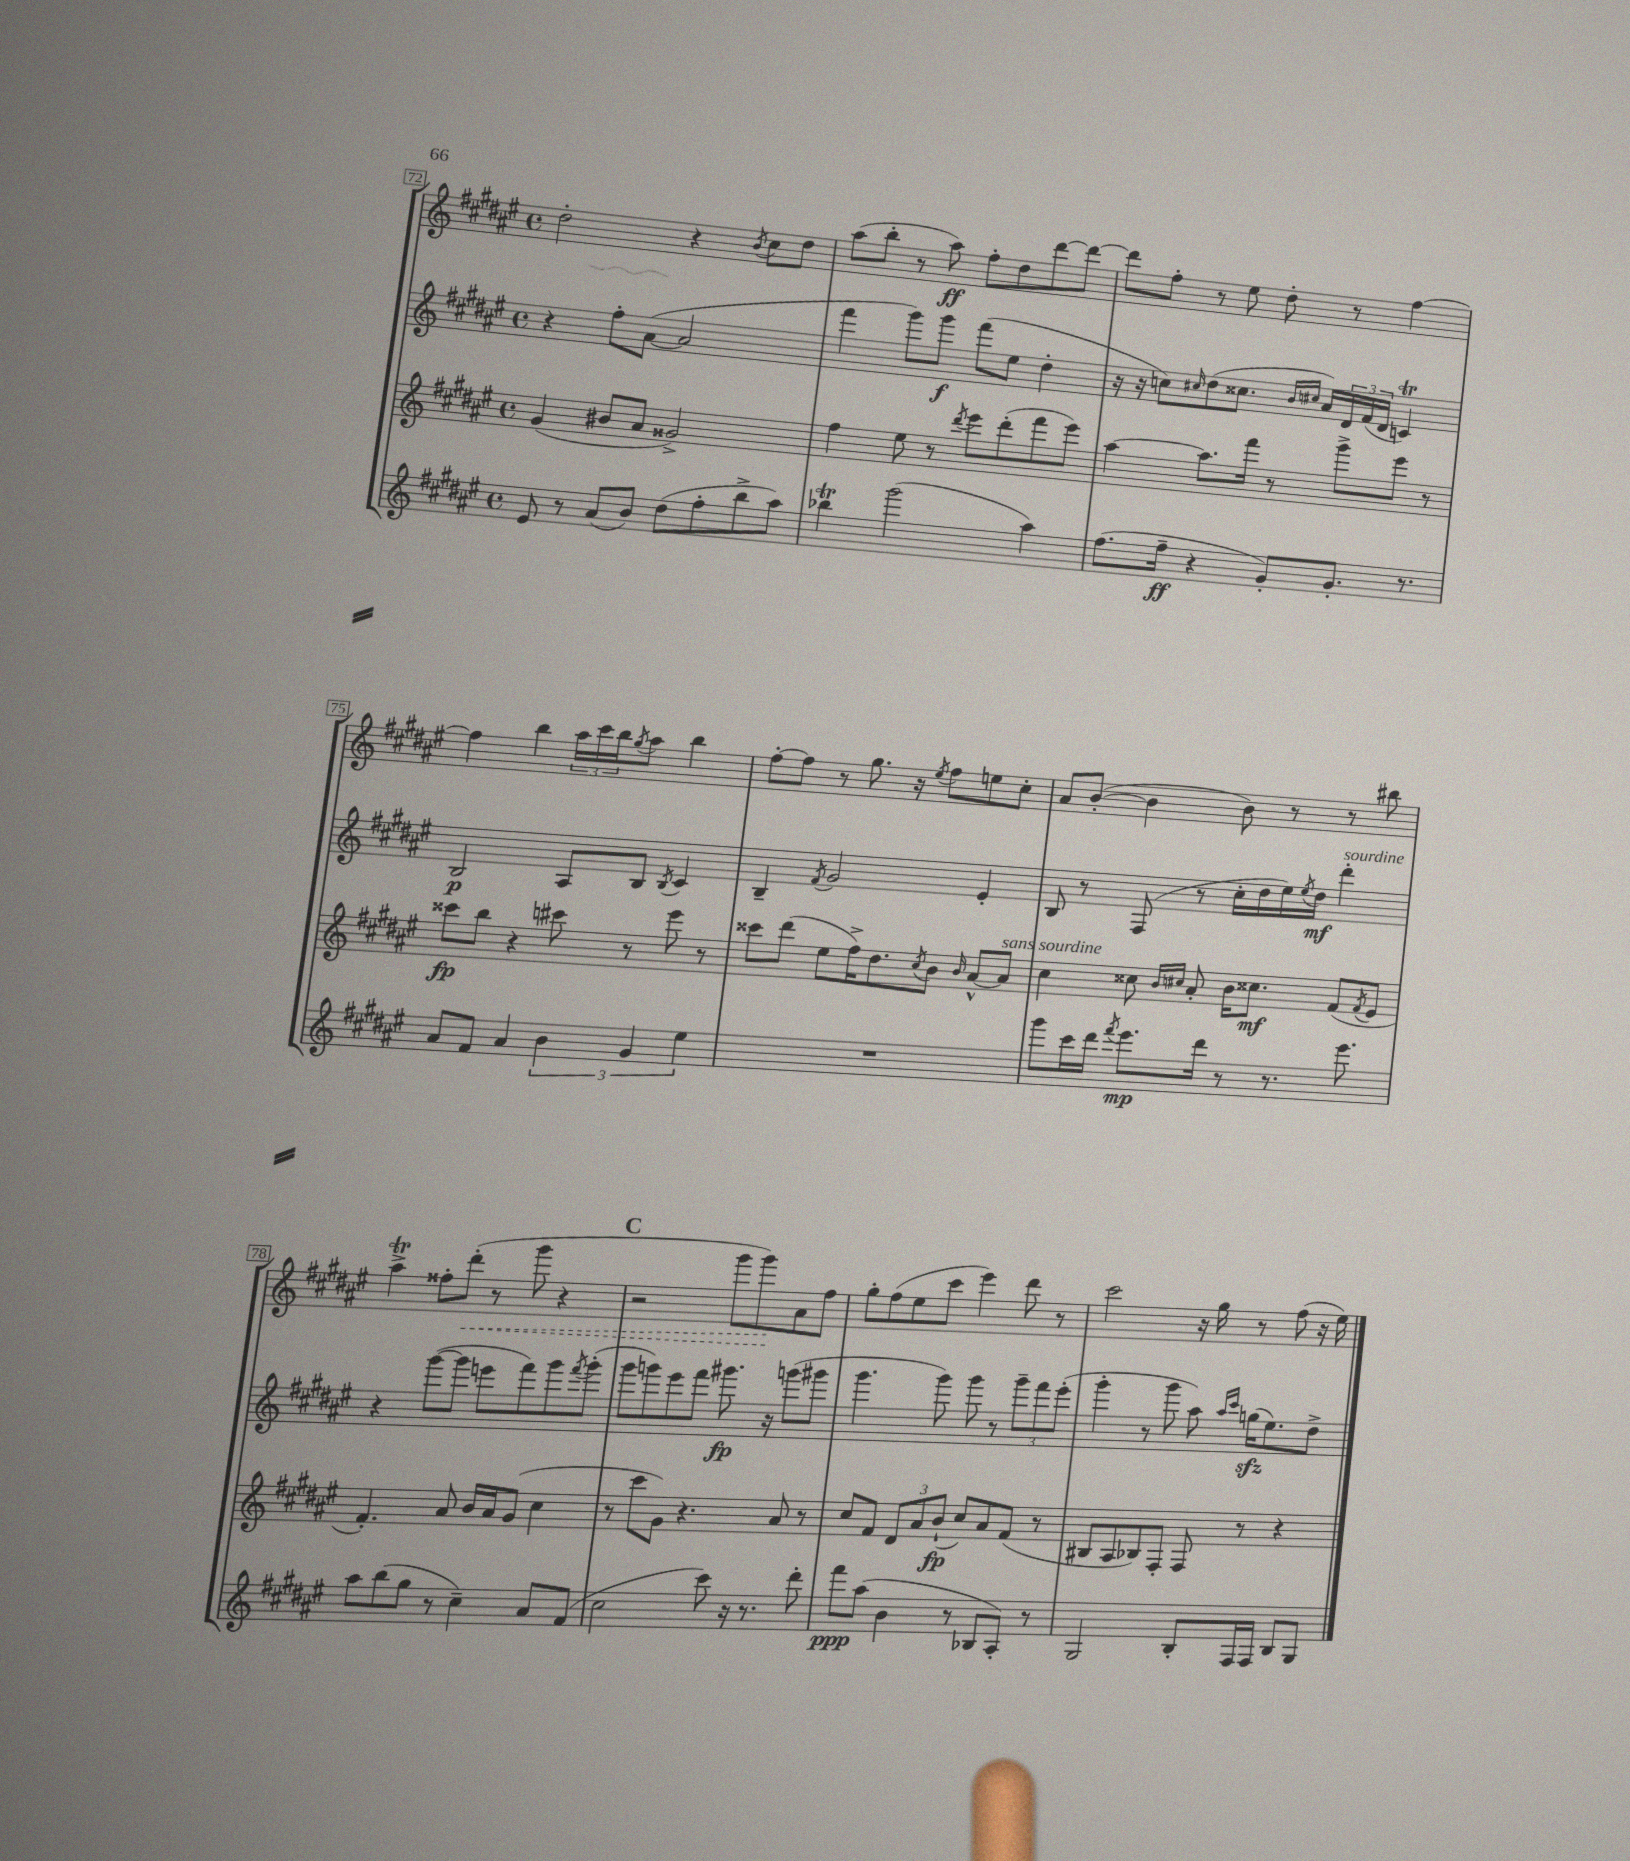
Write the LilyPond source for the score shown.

<<
\new StaffGroup <<
\new Staff = "s0" {
    \clef treble \key fis \major \defaultTimeSignature \time 4/4
    dis''2-. r4 \acciaccatura { b'8 } cis''8 dis''8 |
    ais''8( b''8-. r8 ais''8\ff) fis''8-. dis''8 dis'''8~ dis'''8~ |
    dis'''8 fis''8-. r8 eis''8 dis''8-. r8 fis''4~ |
    fis''4 b''4 \tuplet 3/2 { ais''16 cis'''16 b''16 } \acciaccatura { gis''8 } ais''8 b''4 |
    fis''8~-. fis''8 r8 gis''8. r16 \acciaccatura { eis''8 } fis''8 e''8 cis''8-. |
    ais'8 b'8~-.( b'4 b'8) r8 r8 bis''8 |
    ais''4->\trill fisis''8-. \once \override Hairpin.style = #'dashed-line dis'''8-.\<( r8 gis'''8 r4 |
    \mark \markup { \bold "C" } r2 gis'''8 gis'''8\!) ais'8 fis''8 |
    gis''8-. fis''8( eis''8 cis'''8 eis'''4) dis'''8 r8 |
    cis'''2 r16 gis''16 r8 fis''8( r16 eis''16) \bar "|." |
}
\new Staff = "s1" {
    \clef treble \key fis \major \defaultTimeSignature \time 4/4
    r4 fis''8-. ais'8~( ais'2 |
    fis'''4 gis'''8) gis'''8\f fis'''8( eis''8 dis''4-. |
    r16 r16 c''8) \grace { cis''16 } dis''8( cisis''8. \grace { b'16 cis''16 } ais'16) \tuplet 3/2 { dis'16 fis'16( dis'16 } c'4\trill) |
    b2\p ais8 b8 \acciaccatura { b8 } cis'4 |
    b4-- \acciaccatura { fis'8 } gis'2 eis'4-. |
    b8 r8 fis8( r8 cis''16-. dis''16 eis''16) \acciaccatura { eis''8 } dis''16\mf dis'''4-.^\markup { \italic "sourdine" } |
    r4 gis'''8~( gis'''8 e'''8 fis'''8) gis'''8 \acciaccatura { fis'''8 } gis'''8-.( |
    \mark \markup { \bold "C" } gis'''8 g'''8) eis'''8 fis'''8 gis'''8.\fp r16 g'''8( gis'''8 |
    gis'''4. gis'''8) gis'''8 r8 \tuplet 3/2 { gis'''8-- fis'''8 eis'''8-.( } |
    gis'''4-. r8 gis'''8 ais''8) \grace { ais''16 cis'''16 } g''16\sfz( eis''8.) dis''8-> \bar "|." |
}
\new Staff = "s2" {
    \clef treble \key fis \major \defaultTimeSignature \time 4/4
    gis'4( bis'8 ais'8 gisis'2->) |
    fis''4 eis''8 r8 \acciaccatura { dis'''8 } eis'''8 dis'''8-.( fis'''8 eis'''8) |
    ais''4~ ais''8. fis'''16 r8 gis'''8-> eis'''8 r8 |
    cisis'''8\fp b''8 r4 cis'''8 r8 eis'''8 r8 |
    cisis'''8 dis'''8( eis''8 fis''16->) dis''8. \acciaccatura { cis''8 } b'8 \grace { b'16 } ais'8~-^ ais'8^\markup { \italic "sans sourdine" } |
    cis''4 cisis''8 \grace { b'16 cis''16 } ais'8-. b'16 cisis''8.\mf fis'8( \acciaccatura { fis'8 } eis'8 |
    fis'4.-.) ais'8 b'16 ais'16 gis'8( cis''4 |
    \mark \markup { \bold "C" } r8 cis'''8 gis'8) r4. ais'8 r8 |
    cis''8 fis'8 \tuplet 3/2 { dis'8 ais'8 b'8-!\fp( } cis''8) ais'8 fis'8( r8 |
    bis8 ais8 bes8) fis8-. fis8 r8 r4 \bar "|." |
}
\new Staff = "s3" {
    \clef treble \key fis \major \defaultTimeSignature \time 4/4
    eis'8 r8 ais'8( b'8) dis''8( fis''8-. b''8-> ais''8) |
    bes''4\trill gis'''2( ais''4) |
    fis''8.( fis''16--\ff r4 gis'8-.) gis'8.-. r8. |
    ais'8 fis'8 ais'4 \tuplet 3/2 { b'4 gis'4 eis''4 } |
    R1 |
    gis'''8 cis'''16 dis'''16 \acciaccatura { fis'''8 } eis'''8.\mp dis'''16 r8 r8. eis'''8. |
    ais''8 b''8( gis''8 r8 cis''4--) ais'8 fis'8( |
    \mark \markup { \bold "C" } cis''2 cis'''8) r16 r8. dis'''8-. |
    fis'''8\ppp ais''8( b'4 r8 bes8 ais8-.) r8 |
    gis2 b8-. fis16 fis16 b8 gis8 \bar "|." |
}
>>
>>
\layout { \context { \Score currentBarNumber = #72 \override BarNumber.stencil = #(make-stencil-boxer 0.1 0.3 ly:text-interface::print) } }
